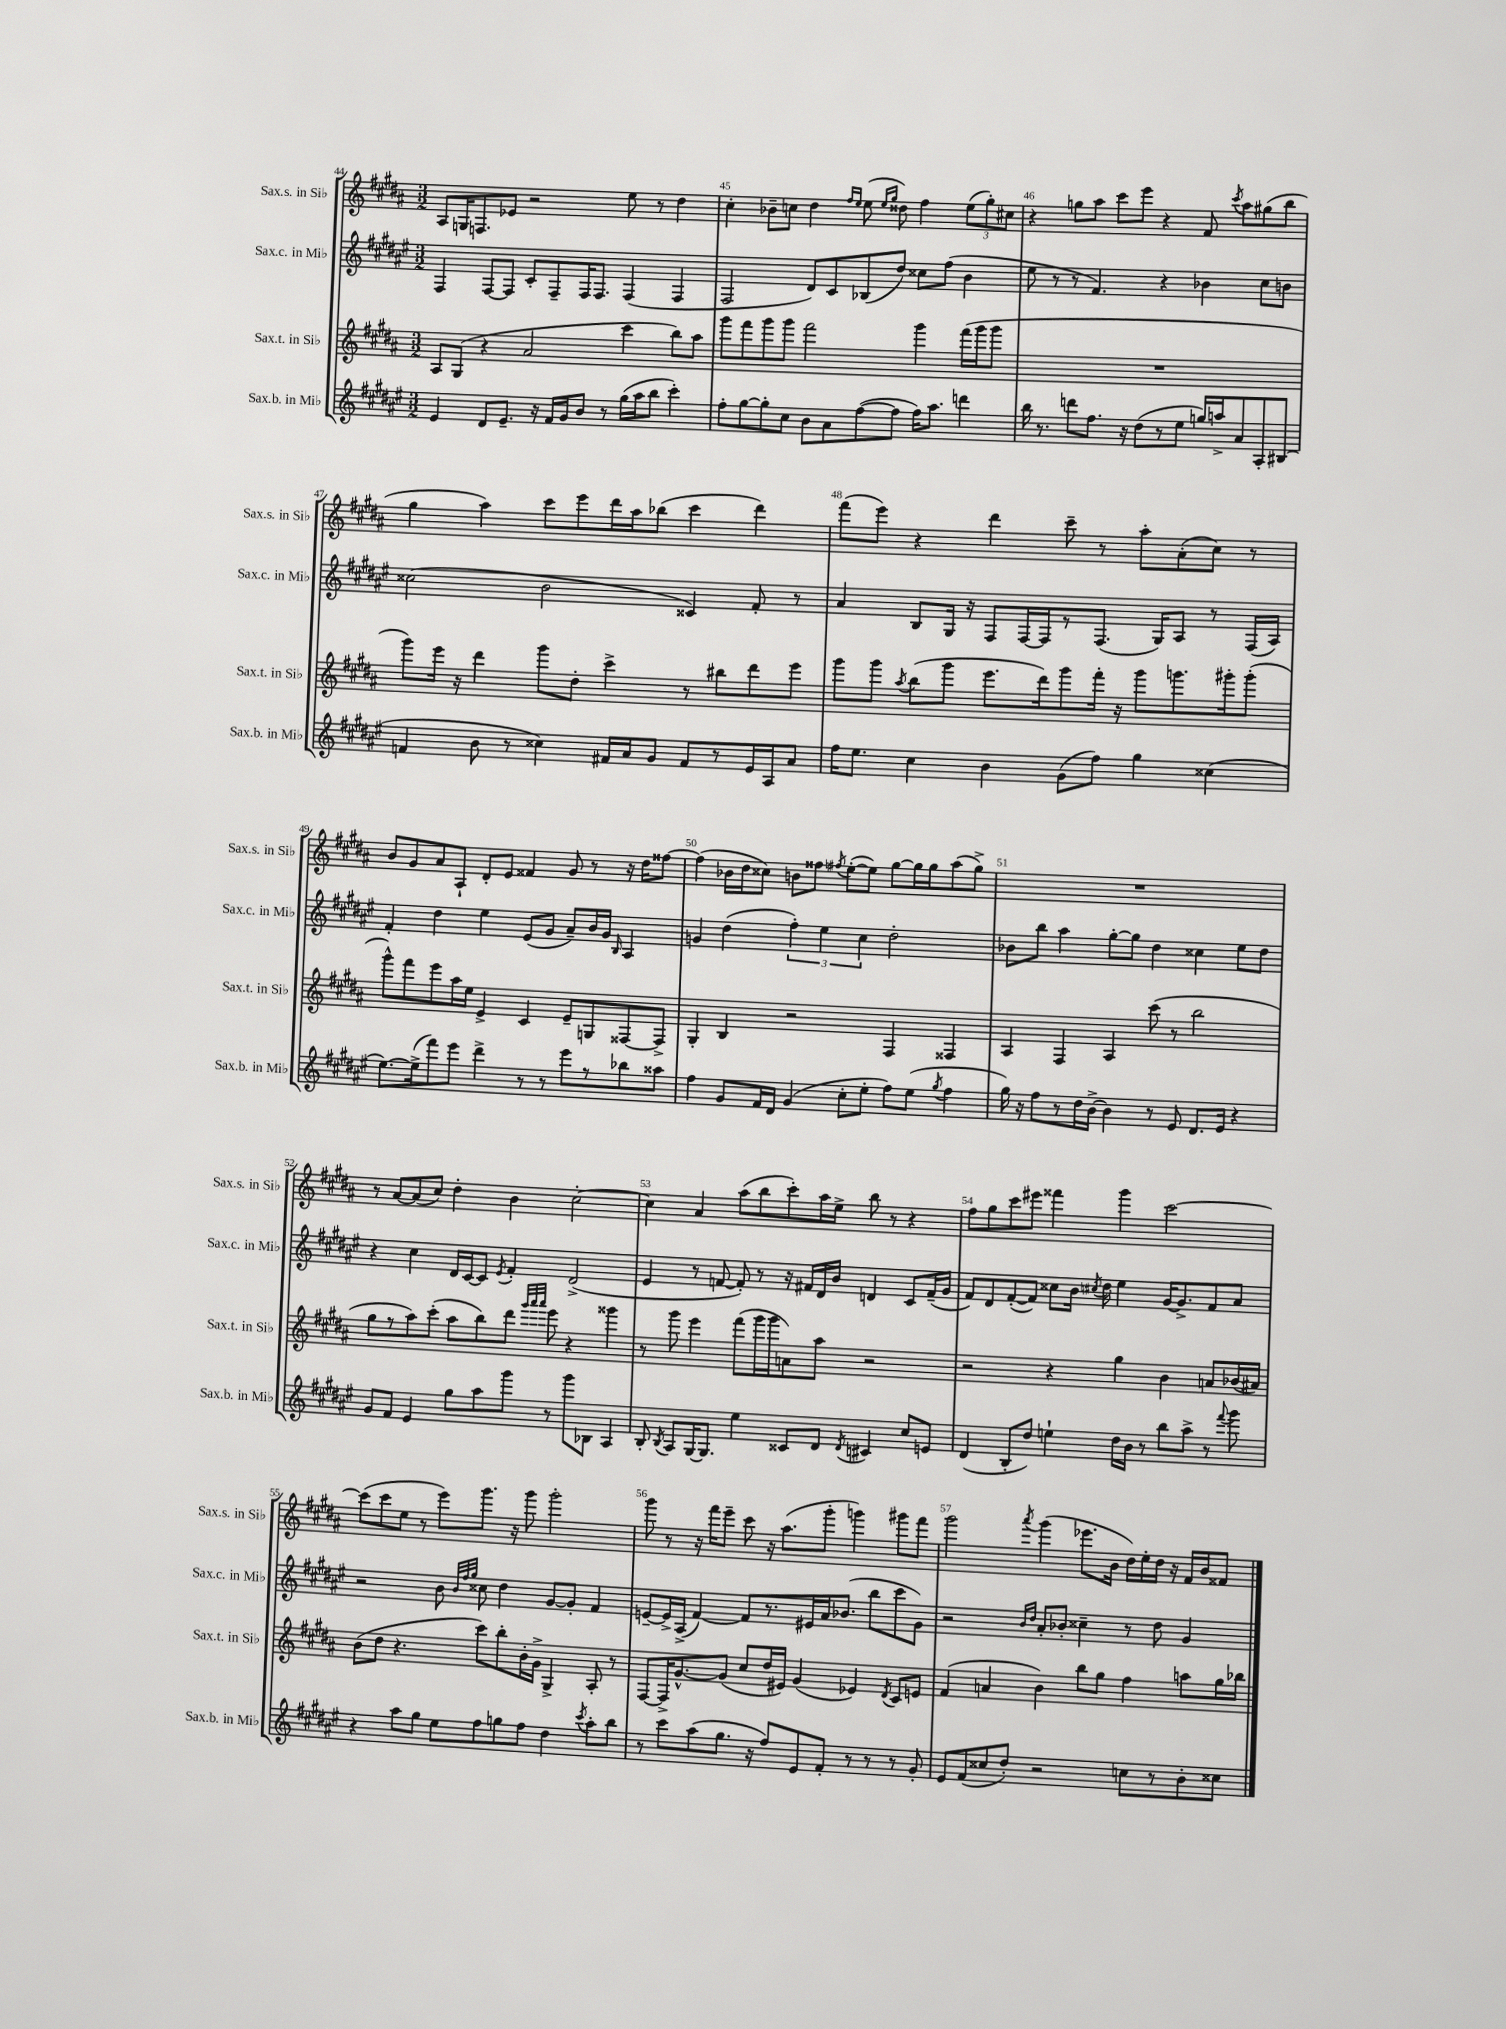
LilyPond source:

<<
\new StaffGroup <<
\new Staff = "s0" \with { instrumentName = "Sax.s. in Sib" shortInstrumentName = "Sax.s. in Sib" } {
    \clef treble \key b \major \numericTimeSignature \time 3/2
    \autoBeamOff ais8[ g16 f8. ees'8] r2 e''8 r8 dis''4 |
    cis''4-. bes'8[-- c''8] dis''4 \grace { fis''16[ e''16] } e''8( \grace { e''16[ gis''16] } disis''8) fis''4 \tuplet 3/2 { e''8[( gis''8-.) cis''8] } |
    r4 g''8[ ais''8] cis'''8[ e'''8] r4 fis'8 \acciaccatura { cis'''8 } ais''8[ gis''8( b''8] |
    gis''4 ais''4) cis'''8[ e'''8 dis'''16 ais''16 bes''8]( cis'''4 dis'''4) |
    fis'''8[( e'''8]) r4 dis'''4 cis'''8-- r8 ais''8[-. ais'8-.( cis''8]) r8 |
    b'8[ gis'8 ais'8 ais8]-! dis'8[-. e'8] fisis'4 gis'8 r8 r16 dis''16[ fisis''8]~ |
    fisis''4( bes'16[ dis''16 cisis''8]) b'8[ fisis''8] \acciaccatura { fis''8 } e''8[~-.( e''8]) gis''8[~ gis''16 gis''16 ais''8( gis''8]->) |
    R1. |
    r8 ais'8[~ ais'8( cis''8]) dis''4-. b'4 cis''2~-. |
    cis''4 ais'4 ais''8[( b''8 cis'''8-.) ais''16 e''16]-> b''8 r8 r4 |
    fis''8[ gis''8 cis'''8 eis'''8] fisis'''4 gis'''4 cis'''2~ |
    cis'''8[( cis'''8 e''8] r8 e'''8[) gis'''8.] r16 gis'''8 gis'''2-. |
    gis'''8 r8 r16 fis'''16[ e'''8]-- cis'''8 r16 ais''8.[( gis'''8]-. g'''4) gis'''8[ fis'''8] |
    gis'''2 \acciaccatura { ais'''8 } gis'''4( ees'''8.[ b'16] dis''16[) e''16-. dis''16] r16 fis'16[ b'16 fisis'8] \bar "|." |
}
\new Staff = "s1" \with { instrumentName = "Sax.c. in Mib" shortInstrumentName = "Sax.c. in Mib" } {
    \clef treble \key fis \major \numericTimeSignature \time 3/2
    \autoBeamOff fis4 fis8[~ fis8] cis'8[-. fis8-- fis16 fis8.] fis4( fis4 |
    fis2 dis'8[) cis'8 bes8( dis''8]) cisis''8[ fis''8]( b'4 |
    eis''8 r8 r8 fis'4.) r4 bes'4 cis''8[ b'8] |
    cisis''2( b'2 cisis'4) fis'8-. r8 |
    ais'4 b8[ gis16] r16 fis8[ fis16~ fis16 r8 fis8.]( gis16[) ais8] r8 fis16[( ais16]) |
    fis'4-. dis''4 eis''4 eis'8[( gis'8] ais'8[--) b'16 gis'16] \grace { b16 } ais4 |
    g'4 dis''4( \tuplet 3/2 { fis''4-.) eis''4 cis''4 } dis''2-. |
    bes'8[ b''8] ais''4 gis''8[~-. gis''8] dis''4 cisis''4 eis''8[ dis''8] |
    r4 cis''4 dis'16[ cis'16~ cis'8] \acciaccatura { eis'8 } fis'4-. dis'2->( |
    eis'4 r8 f'8~ f'8-.) r8 r16 fis'16[ dis'16 b'16] d'4 cis'8[ fis'16--( gis'16] |
    fis'8[) dis'8 fis'8~-.( fis'8]) cisis''8[ b'16] \acciaccatura { cis''8 } dis''16 eis''4 gis'16[~ gis'8.-> fis'8 ais'8] |
    r2 b'8 \grace { b'32[ fis''32 gis''32] } cisis''8 dis''4 gis'8[~ gis'8]-. fis'4 |
    e'8[~-- e'16-> ais16]->( fis'4~) fis'8[ r8. eis'16 ais'16 bes'8.]( b''8[ cis'''8 gis'8]) |
    r2 \grace { b'16[ dis''16] } ais'8[-. bes'8]-. cisis''4-- r8 dis''8 gis'4 \bar "|." |
}
\new Staff = "s2" \with { instrumentName = "Sax.t. in Sib" shortInstrumentName = "Sax.t. in Sib" } {
    \clef treble \key b \major \numericTimeSignature \time 3/2
    \autoBeamOff ais8[ gis8]( r4 ais'2 cis'''4 b''8[) ais''8] |
    gis'''8[ fis'''8 gis'''8 gis'''8] fis'''2 gis'''4 fis'''16[( gis'''16 gis'''8] |
    R1. |
    gis'''8[) e'''16] r16 dis'''4 gis'''8[ dis''8]-. cis'''4-> r8 bis''8[ dis'''8 e'''8] |
    gis'''8[ gis'''8] \acciaccatura { ais''8 } b''8[( gis'''8] e'''8.[ dis'''16) gis'''8 fis'''16]-. r16 gis'''8[ g'''8. gis'''16-. gis'''8]-.( |
    gis'''8[-^) fis'''8 e'''8 ais''16 e''16] e'4-> cis'4 e'8[-- g8 fisis8~ fisis8]-> |
    gis4-. b4 r2 fis4 fisis4 |
    ais4 fis4 ais4 cis'''8( r8 b''2 |
    gis''8[ r8 ais''8) cis'''8]-.( ais''8[ b''8) dis'''8] \grace { gis'''32[ ais'''32 ais'''32] } e'''8 r4 gisis'''4 |
    r8 gis'''8 e'''4 fis'''8[( gis'''16 gis'''16 a'8) ais''8] r2 |
    r2 r4 gis''4 b'4 a'8[ bes'16( ais'16]) |
    b'8[( dis''8] r4. cis'''8[) b''8-. b'16-. gis'16]-> gis4-> ais8-. r8 |
    fis8[~ fis16-> gis'8.~-^ gis'8]( cis''8[ dis''16 eis'16]) gis'4( ees'4) \acciaccatura { dis'8 } cis'8[ e'8] |
    fis'4( a'4 b'4) b''8[ gis''8] fis''4 a''8[ gis''16 bes''16] \bar "|." |
}
\new Staff = "s3" \with { instrumentName = "Sax.b. in Mib" shortInstrumentName = "Sax.b. in Mib" } {
    \clef treble \key fis \major \numericTimeSignature \time 3/2
    \autoBeamOff eis'4 dis'8[ eis'8.]-- r16 fis'16[ gis'16 b'8] r8 gis''16[( ais''16 b''8] cis'''4-.) |
    fis''8[-. gis''8~ gis''8-. cis''8] b'8[ ais'8 fis''8~( fis''8] fis''16[) ais''8.] d'''4 |
    b''16 r8. d'''8[ fis''8.] r16 dis''8[( r8 eis''8] g''16[) a''16-> ais'8 ais8-. bis8]( |
    f'4 b'8 r8 cisis''4) fis'16[ ais'16 gis'8] fis'8[ r8 eis'16 ais16 ais'8] |
    fis''16[ eis''8.] cis''4 b'4 gis'8[( fis''8]) gis''4 cisis''4( |
    eis''8.[~) eis''16->( fis'''8) eis'''8] dis'''4-> r8 r8 eis'''8[ r8 bes''8 aisis''8] |
    fis''4 gis'8[ fis'16 dis'16] gis'4( cis''8[-. eis''8]-. fis''8[) eis''8]( \acciaccatura { gis''8 } fis''4 |
    gis''16) r16 fis''8[ r8 dis''16 b'16]~-> b'4 r8 eis'8 dis'8.[ eis'16] r4 |
    gis'8[ fis'8] eis'4 gis''8[ ais''8 gis'''8] r8 gis'''8[ bes8] ais4 |
    b8-. \acciaccatura { b8 } ais8[ gis16~ gis8.] eis''4 cisis'8[ dis'8] \acciaccatura { dis'8 } cis'4 cis''8[ e'8] |
    dis'4( b8[-. dis''8]) e''4-! dis''16[ b'16] r8 b''8[ ais''8]-> r8 \appoggiatura { fis'''8 } gis'''8 |
    r4 ais''8[ gis''8] eis''8[ fis''8 g''8 fis''8] dis''4 \acciaccatura { cis'''8 } ais''8[-. b''8] |
    r8 cis'''8[ ais''8( gis''8.] r16 fis''8[) eis'8 fis'8]-. r8 r8 r8 gis'8-. |
    eis'8[ fis'8( cisis''8 dis''8]-.) r2 c''8[ r8 b'8-. cisis''8] \bar "|." |
}
>>
>>
\layout { \context { \Score currentBarNumber = #44 \override BarNumber.break-visibility = ##(#f #t #t) barNumberVisibility = #all-bar-numbers-visible } }
